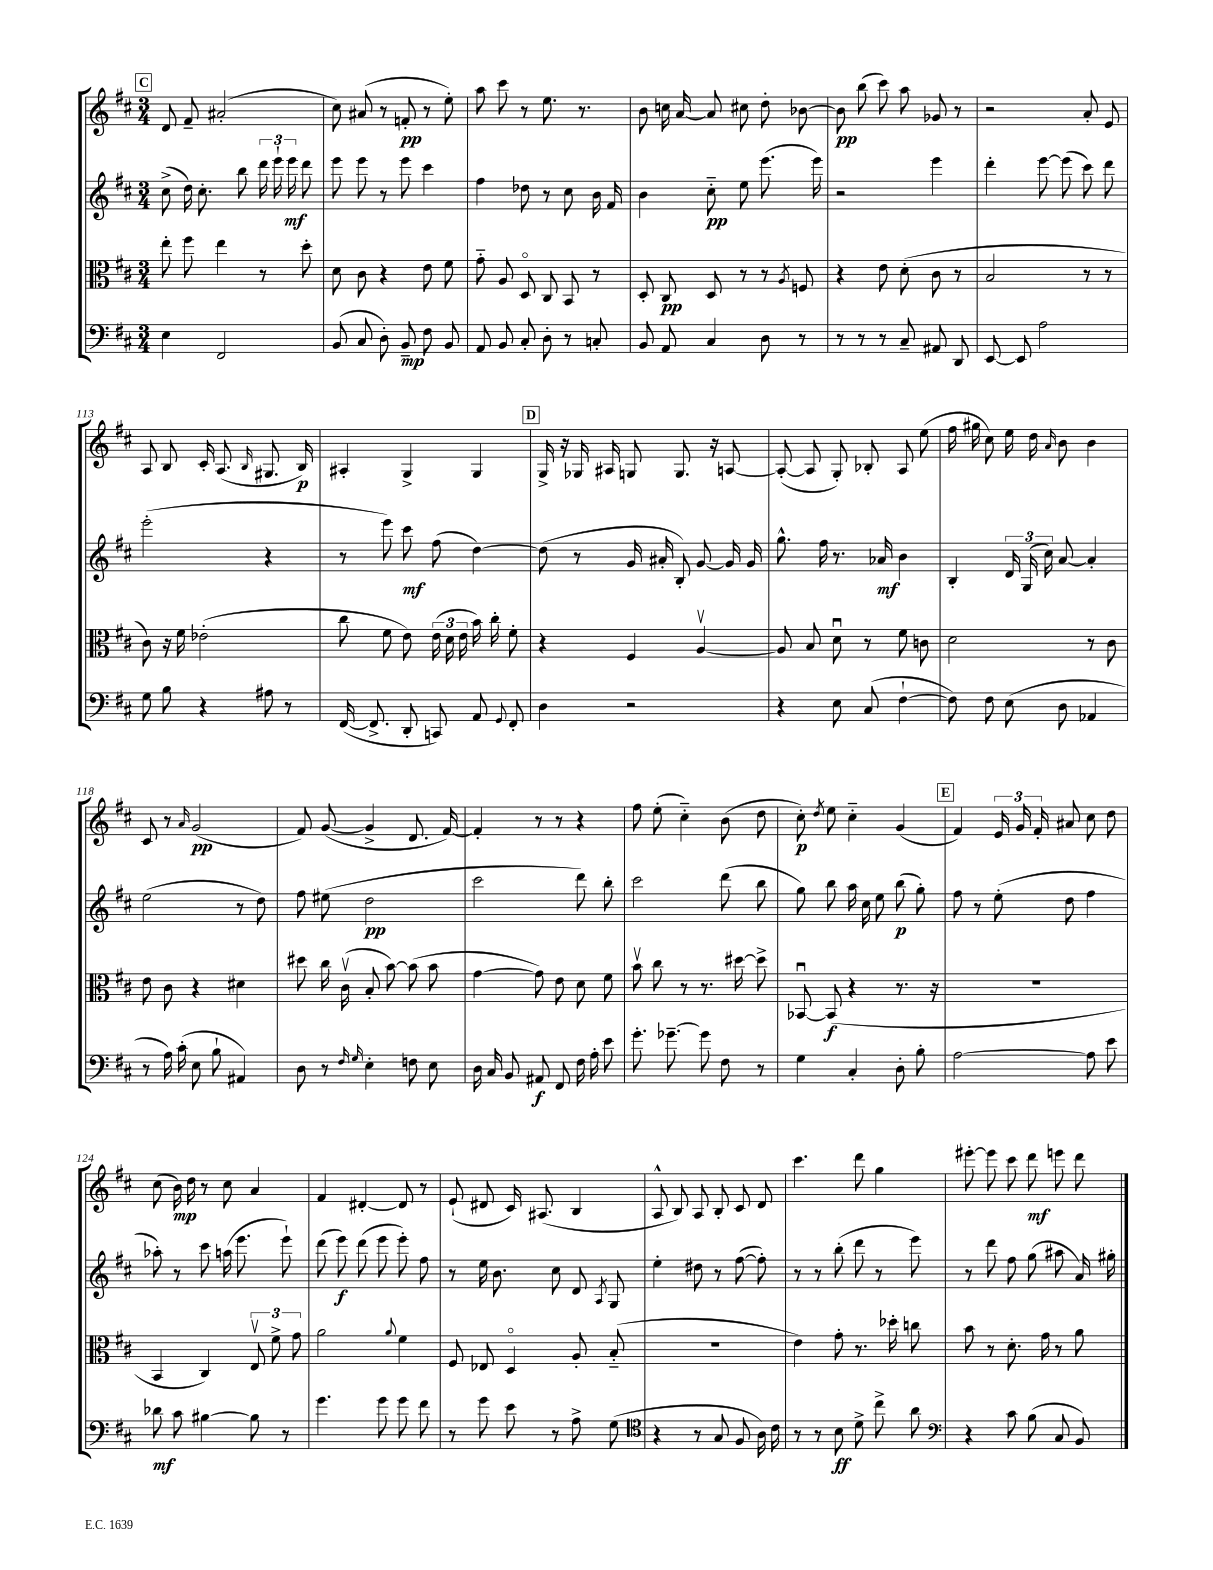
<<
\new StaffGroup <<
\new Staff = "s0" {
    \clef treble \key d \major \numericTimeSignature \time 3/4
    \autoBeamOff \mark \markup { \box "C" } d'8 fis'8-- ais'2-.( |
    cis''8) ais'8( r8 f'8-.\pp r8 e''8-.) |
    a''8 cis'''8 r8 e''8. r8. |
    b'8 c''16 a'16~ a'8 cis''8 d''8-. bes'8~ |
    bes'8\pp b''8( cis'''8) a''8 ges'8 r8 |
    r2 a'8-. e'8 |
    a8 b8 cis'16-. a8.( \grace { b16 } gis8. b16\p) |
    ais4-. g4-> g4 |
    \mark \markup { \box "D" } g16-> r16 ges16 ais16 g8 g8. r16 a8~ |
    a8~-.( a8 g8-.) bes8-. a8 e''8( |
    fis''16 gis''16 cis''8) e''16 d''16 \grace { a'16 } b'8 b'4 |
    cis'8 r8 \grace { a'16 } g'2\pp( |
    fis'8) g'8~( g'4-> d'8. fis'16~) |
    fis'4-. r8 r8 r4 |
    fis''8 e''8-.( cis''4-_) b'8( d''8 |
    cis''8-.\p) \acciaccatura { d''8 } e''8 cis''4-_ g'4( |
    \mark \markup { \box "E" } fis'4) \tuplet 3/2 { e'16 g'16 fis'16-. } ais'8 cis''8 d''8 |
    cis''8( b'16\mp) d''16 r8 cis''8 a'4 |
    fis'4 dis'4~-. dis'8 r8 |
    e'8-!( dis'8 cis'16) ais8.( b4 |
    a8-^ b8) a8 b8-. cis'8 d'8 |
    cis'''4. d'''8 g''4 |
    eis'''8~-. eis'''8 cis'''8 d'''8\mf e'''8 d'''8 \bar "|." |
}
\new Staff = "s1" {
    \clef treble \key d \major \numericTimeSignature \time 3/4
    \autoBeamOff \mark \markup { \box "C" } cis''8->( d''16) cis''8.-. b''8 \tuplet 3/2 { d'''16 e'''16-! e'''16\mf } d'''8 |
    e'''8 e'''8 r8 e'''8 cis'''4 |
    fis''4 des''8 r8 cis''8 b'16 fis'16 |
    b'4 cis''8-_\pp e''8 e'''8.( e'''16) |
    r2 e'''4 |
    d'''4-. e'''8~ e'''8( cis'''8) d'''8 |
    e'''2-.( r4 |
    r8 e'''8) cis'''8\mf fis''8( d''4~) |
    \mark \markup { \box "D" } d''8( r8 g'16 ais'16-. b8-.) g'8~ g'16 g'16 |
    g''8.-^ fis''16 r8. aes'16\mf b'4 |
    b4-. \tuplet 3/2 { d'16 g16( cis''16) } a'8~ a'4-. |
    e''2( r8 d''8) |
    fis''8 eis''8( d''2\pp |
    cis'''2 d'''8) b''8-. |
    cis'''2 d'''8( b''8 |
    g''8) b''8 a''16 cis''16 e''8 b''8\p( g''8-.) |
    \mark \markup { \box "E" } fis''8 r8 e''8-.( d''8 fis''4 |
    aes''8-.) r8 cis'''8 a''16( e'''8. e'''8-!) |
    d'''8( e'''8\f) d'''8( e'''8 e'''8-.) fis''8 |
    r8 e''16 b'8. cis''8 d'8 \acciaccatura { a8 } g8 |
    e''4-. dis''8 r8 fis''8~( fis''8-.) |
    r8 r8 b''8-.( d'''8 r8 e'''8) |
    r8 d'''8 fis''8 g''8( ais''8 a'16) gis''16-. \bar "|." |
}
\new Staff = "s2" {
    \clef alto \key d \major \numericTimeSignature \time 3/4
    \autoBeamOff \mark \markup { \box "C" } e''8-. fis''8 e''4 r8 d''8-. |
    d'8 cis'8 r4 e'8 fis'8 |
    g'8-_ a8 d8\flageolet cis8 b,8 r8 |
    d8-. cis8\pp d8 r8 r8 \acciaccatura { a8 } f8 |
    r4 e'8 d'8-.( cis'8 r8 |
    b2 r8 r8 |
    cis'8) r16 fis'16 ees'2-.( |
    cis''8 fis'8 e'8) \tuplet 3/2 { e'16( d'16 e'16 } b'16) cis''16-. fis'8-. |
    \mark \markup { \box "D" } r4 fis4 a4~\upbow |
    a8 b8 d'8\downbow r8 fis'8 c'8 |
    d'2 r8 cis'8 |
    e'8 cis'8 r4 dis'4 |
    dis''8 cis''16 cis'16\upbow( b8-. b'8~) b'8( b'8 |
    g'4~ g'8) e'8 d'8 fis'8 |
    b'8\upbow cis''8 r8 r8. dis''16~ dis''8-> |
    bes,8~\downbow bes,8\f( r4 r8. r16 |
    \mark \markup { \box "E" } R2. |
    b,4 cis4) \tuplet 3/2 { e8\upbow fis'8-> g'8 } |
    a'2 \appoggiatura { a'8 } fis'4 |
    fis8 ees8 d4\flageolet a8-. b8-_( |
    R2. |
    e'4) g'8-. r8. des''16-. c''8 |
    b'8 r8 d'8.-. g'16 r8 a'8 \bar "|." |
}
\new Staff = "s3" {
    \clef bass \key d \major \numericTimeSignature \time 3/4
    \autoBeamOff \mark \markup { \box "C" } e4 fis,2 |
    b,8( cis8 d8-.) b,8--\mp fis8 b,8 |
    a,8 b,8 cis8-. d8-. r8 c8-. |
    b,8 a,8 cis4 d8 r8 |
    r8 r8 r8 cis8-- ais,8 d,8 |
    e,8~ e,8 a2 |
    g8 b8 r4 ais8 r8 |
    fis,16~( fis,8.-> d,8-. c,8) a,8 \appoggiatura { g,8 } fis,8-. |
    \mark \markup { \box "D" } d4 r2 |
    r4 e8 cis8( fis4~-! |
    fis8) fis8 e8( d8 aes,4 |
    r8 a16) cis'16-.( e8 b8-! ais,4) |
    d8 r8 \grace { fis16 g16 } e4-. f8 e8 |
    d16 cis16 b,8 ais,8\f fis,8 fis16 a16-. e'8 |
    g'8.-. ges'8.~-- ges'8 fis8 r8 |
    g4 cis4-. d8-. b8-. |
    \mark \markup { \box "E" } a2~ a8 e'8 |
    des'8\mf cis'8 bis4~ bis8 r8 |
    g'4. g'8 g'8 fis'8 |
    r8 g'8 e'8 r8 a8-> g8( |
    \clef tenor r4 r8 g8 fis8 a16) cis'16 |
    r8 r8 b8\ff d'8-> cis''8-> a'8 |
    \clef bass r4 cis'8 b8( cis8 b,8) \bar "|." |
}
>>
>>
\layout { \context { \Score currentBarNumber = #107 } }
